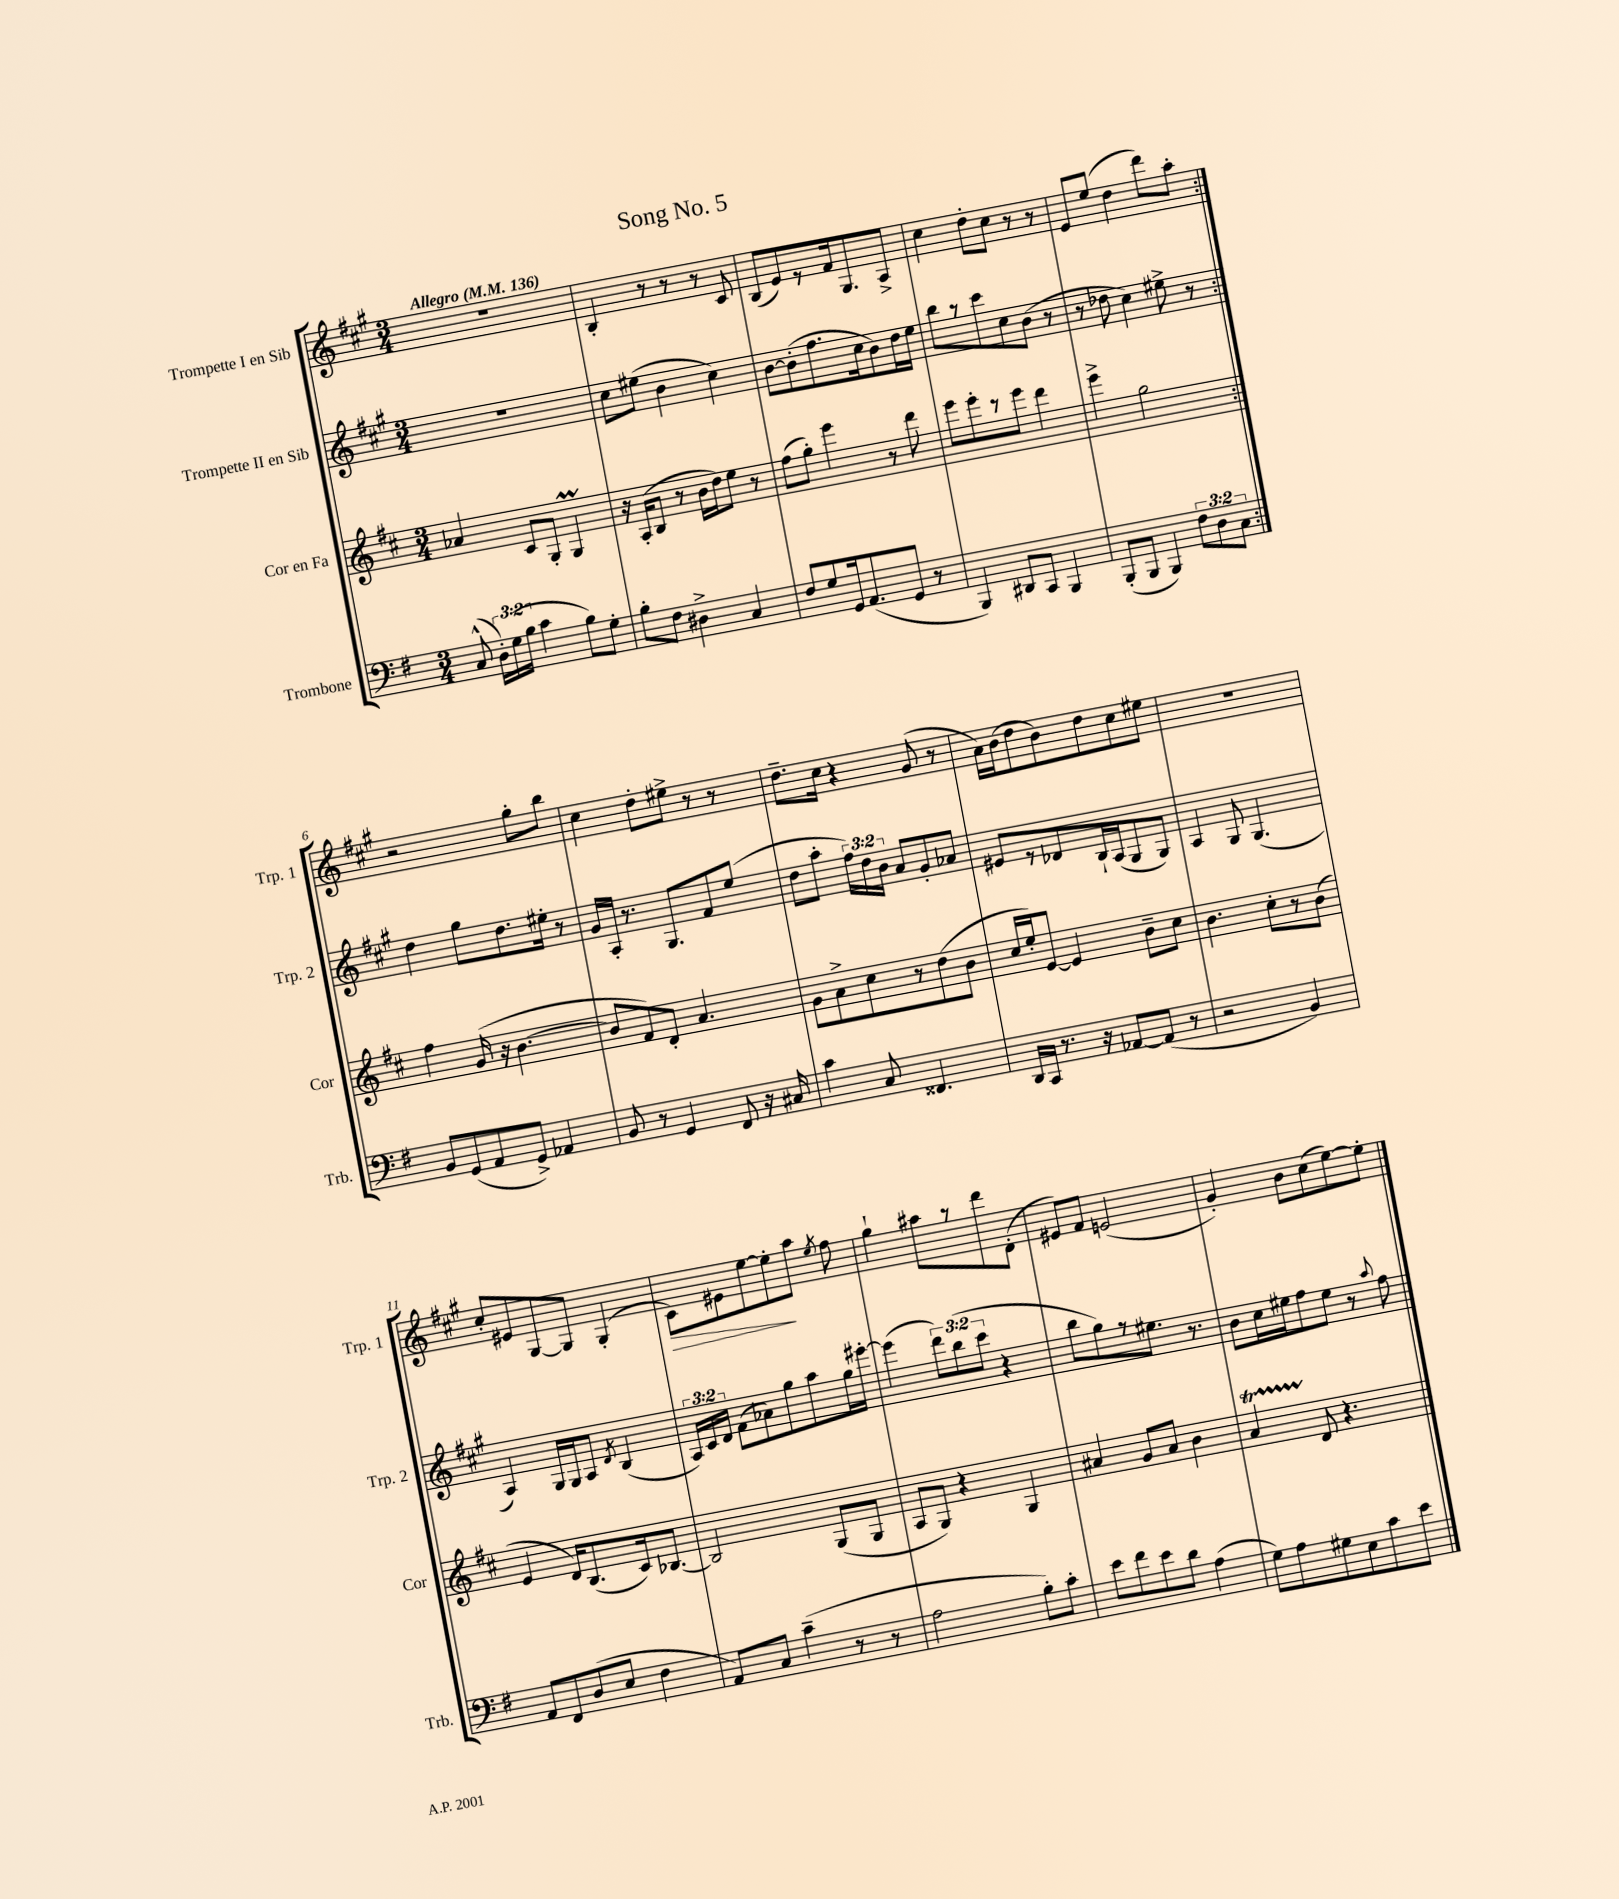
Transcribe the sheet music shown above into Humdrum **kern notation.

**kern	**kern	**kern	**kern	**dynam
*part4	*part3	*part2	*part1	*part1
*staff4	*staff3	*staff2	*staff1	*staff1
*I"Trombone	*I"Cor en Fa	*I"Trompette II en Sib	*I"Trompette I en Sib	*
*I'Trb.	*I'Cor	*I'Trp. 2	*I'Trp. 1	*
*clefF4	*clefG2	*clefG2	*clefG2	*
*k[f#]	*k[f#c#]	*k[f#c#g#]	*k[f#c#g#]	*
*M3/4	*M3/4	*M3/4	*M3/4	*
*MM136	*MM136	*MM136	*MM136	*
=1	=1	=1	=1	=1
!	!	!	!LO:TX:a:B:t=Allegro	!
(8C^^/	4a-X/	2.r	2.r	.
24D'\LL)	.	.	.	.
(24G\	.	.	.	.
24B\JJ	.	.	.	.
4c\	8c#/L	.	.	.
.	8G'/J	.	.	.
8B\L)	4GM/	.	.	.
8G'\J	.	.	.	.
=2	=2	=2	=2	=2
8B'\L	16r	8cc#\L	4B'/	.
.	(16A'/KL	.	.	.
8F#\J	8B/J	(8ee#X\J	.	.
4D#X^\	8r	4b\	8r	.
.	16b\LL	.	8r	.
.	16dd\J)	.	.	.
4C/	8ee\J	4cc#\)	8r	.
.	8r	.	8c#/	.
=3	=3	=3	=3	=3
8F#/L	(8ff#\L	[8b\L	(8B/L	.
8G/	8gg'\J)	(8b'\]	8e/)	.
16GG/k	4eee\	8.ff#\	8r	.
(8.AA/	.	.	.	.
.	.	.	16f#/k	.
.	.	16cc#\k	8.G#/	.
8GG/J	8r	8b\)	.	.
8r	8ddd\	16dd\L	8A^/J	.
.	.	16ee\JJ	.	.
=4	=4	=4	=4	=4
4BBB/)	8eee\L	8bb\L	4cc#\	.
.	8eee'\	8r	.	.
8DD#X/L	8r	8ccc#\	8dd'\L	.
8CC/J	8eee\J	8cc#\	8cc#\J	.
4BBB/	4ddd\	(8b\J	8r	.
.	.	8r	8r	.
=5	=5	=5	=5	=5
(8BBB'/L	4eee^\	8r	8e/L	.
8BBB/J	.	8dd-X\	(8ee/J	.
4BBB/)	2gg\	4cc#\)	4dd\	.
12F#\L	.	8ee#X^\	8ddd\L)	.
12D\	.	.	.	.
.	.	8r	8aa'\J	.
12C\J	.	.	.	.
!!LO:LB:g=z
=6:|!	=6:|!	=6:|!	=6:|!	=6:|!
8BB/L	4ff#\	4dd\	2r	.
(8GG/	.	.	.	.
8AA/	(16g/	8gg#\L	.	.
.	16r	.	.	.
8GG^/J)	[4.b\	8.dd\	.	.
4AA-X/	.	.	8gg#'\L	.
.	.	16ee#X'\Jk	.	.
.	.	8r	8bb\J	.
=7	=7	=7	=7	=7
8BB/	8b/L]	16g#/LL	4cc#\	.
.	.	16A'/JJ	.	.
8r	8f#/)	8.r	.	.
4GG/	8d'/J	.	8dd'\L	.
.	.	8.G#/L	.	.
.	4.a/	.	8ee#X^\J	.
8FF#/	.	8f#/	8r	.
16r	.	(8ee/J	8r	.
16C#X/	.	.	.	.
=8	=8	=8	=8	=8
4c\	8g\L	8dd\L	8.dd~\L	.
.	8a^\	8aa'\J	.	.
.	.	.	16cc#\Jk	.
8C/	8cc#\	24ff#\LL)	4r	.
.	.	24dd\	.	.
.	.	24b\JJ	.	.
4.FF##X/	8r	8a/L	.	.
.	(8dd\	8g#'/	(8g#/	.
.	8b\J	8a-X/J	8r	.
=9	=9	=9	=9	=9
16DD/LL	16cc#/LL	8e#X/L	16a\LL)	.
16CC/JJ	16ee'/J)	.	(16b\J	.
8.r	[8e/J	8r	8dd\	.
.	4e/]	8d-X/	8b\)	.
16r	.	.	.	.
[8AA-X/L	.	16B`/L	8dd\	.
.	.	(16A/J	.	.
(8AA-/J]	8b~\L	8G#/	8cc#\	.
8r	8cc#\J	8G#/J)	8ee#X\J	.
=10	=10	=10	=10	=10
2r	4.b\	4A/	2.r	.
.	.	8G#/	.	.
.	8cc#'\L	(4.G#/	.	.
4BB/)	8r	.	.	.
.	(8b\J	.	.	.
!!LO:LB:g=z
=11	=11	=11	=11	=11
8AA/L	4e/	4A/)	8cc#'/L	.
8FF#/	.	.	8e#X/	.
(8D/	16d/KL)	16G#/LL	[8G#/	.
.	(8.B/	16G#/J	.	.
8E/J	.	8A/J	8G#/J]	.
.	.	8qd/	.	.
4F#\	16c#/k)	(4B/	(4G#'/	.
.	[8.B-X/J	.	.	.
=12	=12	=12	=12	=12
!	!	!	!	!LO:HP:b
8AA/L)	2B-/]	24A/LL)	8c#\L)	>
.	.	24c#/	.	.
.	.	24d/JJ	.	.
8C/J	.	(8f#\L	8e#X\	.
(4c~\	.	8a-X\)	[8ee\	.
.	.	8gg#\	8ee'\]	.
8r	(8G/L	8aa\	8aa\J	]
.	.	.	8qee/	.
8r	8G/J	16gg#\L	8ff#\	.
.	.	[16eee#X'\JJ	.	.
=13	=13	=13	=13	=13
2A\	8A/L	(4eee#\]	4gg#`\	.
.	8G/J)	.	.	.
.	4r	12ddd\L)	8aa#X\L	.
.	.	(12bb\	.	.
.	.	.	8r	.
.	.	12ccc#\J	.	.
8B'\L)	4G/	4r	8ddd\	.
8c'\J	.	.	(8d'\J	.
=14	=14	=14	=14	=14
8e\L	4a#X/	8bb\L	8e#X/L)	.
8f#\	.	8gg#\)	8f#/J	.
8e\	8g/L	8r	(2en/	.
8d\J	8a#/J	8.ee#X\J	.	.
(4A\	4b\	.	.	.
.	.	8.r	.	.
=15	=15	=15	=15	=15
8G\L)	4aT/	8b\L	4g#'/)	.
8A\	.	16cc#\L	.	.
.	.	16ee#X\J	.	.
8G#X\	8d/	8ff#\	8b\L	.
8E\	4.r	8ee#\J	(8cc#\	.
8c\	.	8r	[8ee\)	.
.	.	8qqaa/	.	.
8e\J	.	8ff#\	8ee'\J]	.
==	==	==	==	==
*-	*-	*-	*-	*-
